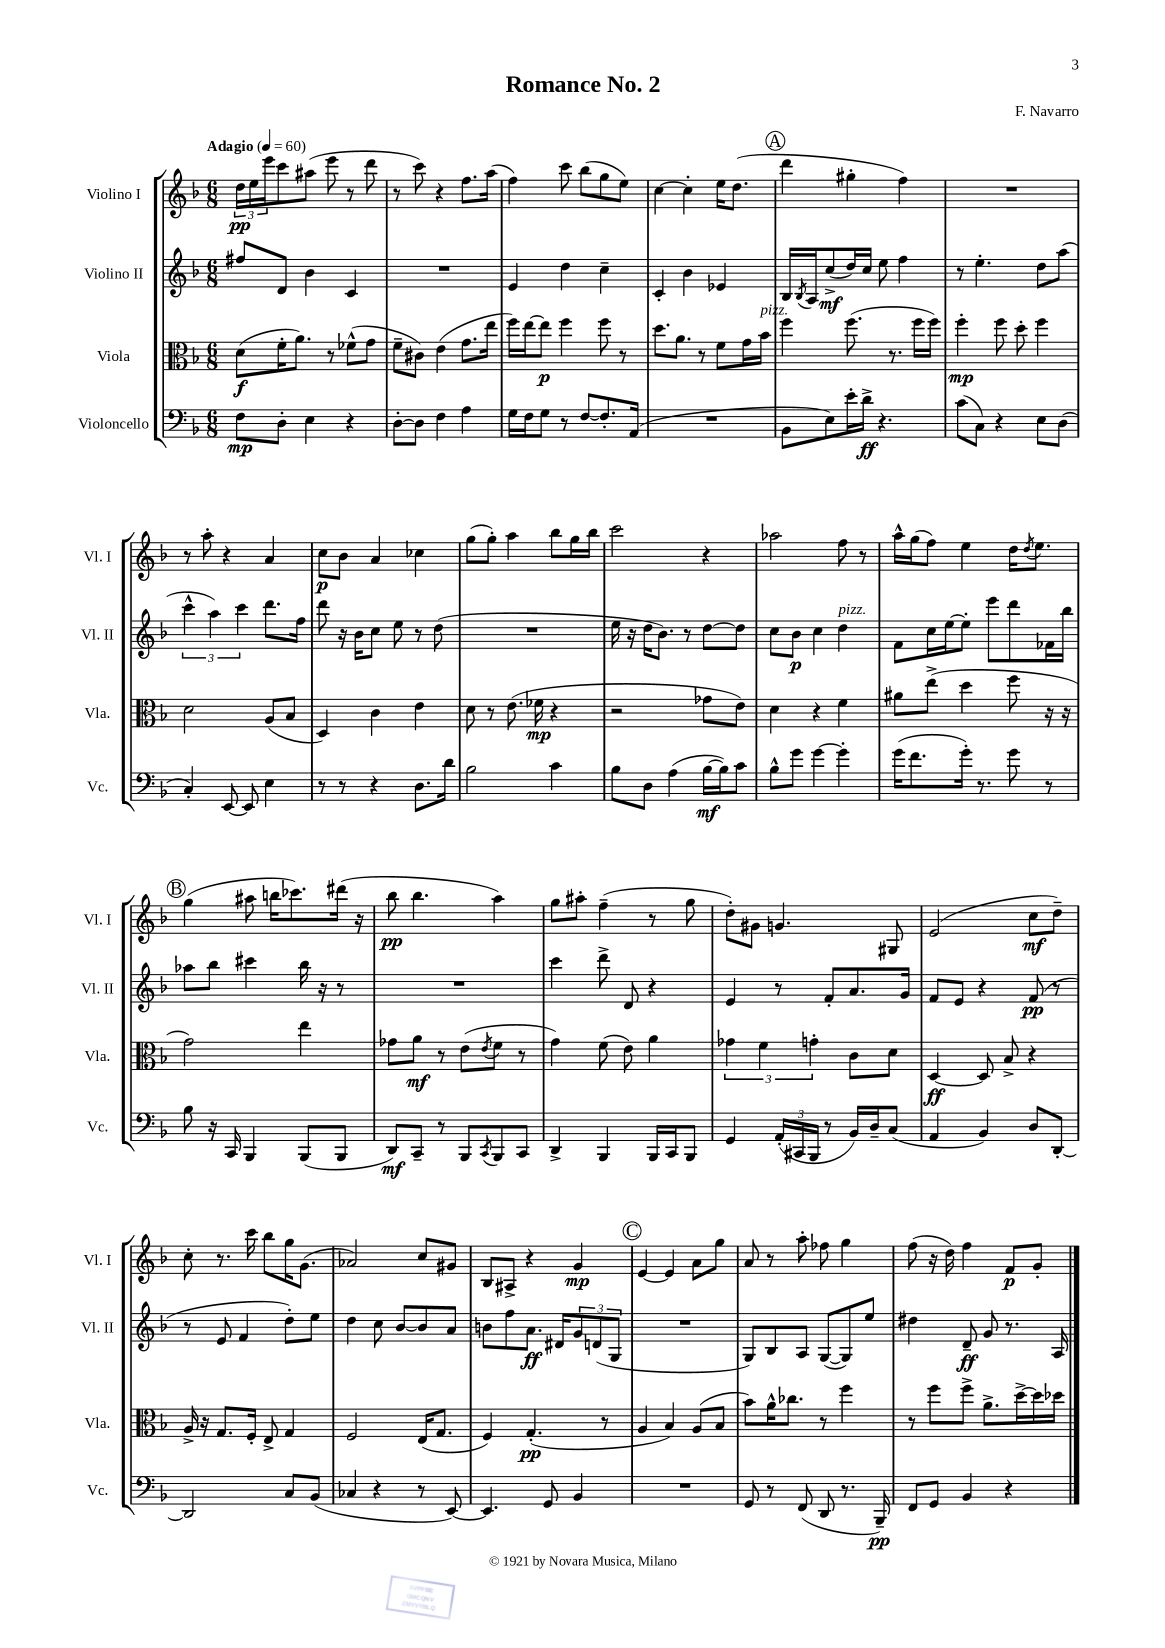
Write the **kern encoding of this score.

**kern	**dynam	**kern	**dynam	**kern	**dynam	**kern	**dynam
*part4	*part4	*part3	*part3	*part2	*part2	*part1	*part1
*staff4	*staff4	*staff3	*staff3	*staff2	*staff2	*staff1	*staff1
*I"Violoncello	*	*I"Viola	*	*I"Violino II	*	*I"Violino I	*
*I'Vc.	*	*I'Vla.	*	*I'Vl. II	*	*I'Vl. I	*
*clefF4	*	*clefC3	*	*clefG2	*	*clefG2	*
*k[b-]	*	*k[b-]	*	*k[b-]	*	*k[b-]	*
*M6/8	*	*M6/8	*	*M6/8	*	*M6/8	*
*MM60	*	*MM60	*	*MM60	*	*MM60	*
=1	=1	=1	=1	=1	=1	=1	=1
!	!	!	!	!	!	!LO:TX:a:B:t=Adagio	!
8F\L	mp	(8d\L	f	8ff#X/L	.	24dd\LL	pp
.	.	.	.	.	.	24ee\	.
.	.	.	.	.	.	24eee\J	.
8D'\J	.	16f'\K	.	8d/J	.	8ccc\	.
.	.	8.a\J)	.	.	.	.	.
4E\	.	.	.	4b-\	.	(8aa#X\J	.
.	.	8r	.	.	.	8eee\	.
4r	.	(8f-X^^\L	.	4c/	.	8r	.
.	.	8g\J	.	.	.	8ddd\	.
=2	=2	=2	=2	=2	=2	=2	=2
[8D'\L	.	8f~\L	.	2.r	.	8r	.
8D\J]	.	8c#X\J)	.	.	.	8ccc\)	.
4F\	.	(4e\	.	.	.	4r	.
4A\	.	8.g\L	.	.	.	8.ff\L	.
.	.	16ee\Jk	.	.	.	(16aa\Jk	.
=3	=3	=3	=3	=3	=3	=3	=3
16G\LL	.	16ff\LL)	.	4e/	.	4ff\)	.
16F\J	.	[16ee\J	.	.	.	.	.
8G\J	.	8ee\J]	p	.	.	.	.
8r	.	4ff\	.	4dd\	.	8ccc\	.
[8F/L	.	.	.	.	.	(8bb-\L	.
8.F'/]	.	8ff\	.	4cc~\	.	8gg\	.
.	.	8r	.	.	.	8ee\J)	.
(16AA/Jk	.	.	.	.	.	.	.
=4	=4	=4	=4	=4	=4	=4	=4
2.r	.	8.dd\L	.	4c'/	.	[4cc\	.
.	.	8.a\J	.	.	.	.	.
.	.	.	.	4b-\	.	4cc'\]	.
.	.	8r	.	.	.	.	.
.	.	8f\L	.	4e-X/	.	16ee\KL	.
.	.	.	.	.	.	(8.dd\J	.
.	.	16g\L	.	.	.	.	.
!	!	!LO:TX:a:i:t=pizz.	!	!	!	!	!
.	.	16b-\JJ	.	.	.	.	.
!!LO:REH:place=s1:t=A
=5	=5	=5	=5	=5	=5	=5	=5
8BB-\L	.	4ff\	.	16B-/LL	.	4ddd\	.
.	.	.	.	8qB-/	.	.	.
.	.	.	.	16A/J	.	.	.
8E\)	.	.	.	(8cc^/	mf	.	.
16e'\L	.	(8.ff\	.	16dd/L)	.	4gg#X'\	.
16d^\JJ	ff	.	.	16cc/JJ	.	.	.
4.r	.	.	.	8ee\	.	.	.
.	.	8.r	.	.	.	.	.
.	.	.	.	4ff\	.	4ff\)	.
.	.	16ff\LL	.	.	.	.	.
.	.	16ff\JJ)	.	.	.	.	.
=6	=6	=6	=6	=6	=6	=6	=6
(8c\L	.	4ff'\	mp	8r	.	2.r	.
8C\J)	.	.	.	4.ee'\	.	.	.
4r	.	8ff\	.	.	.	.	.
.	.	8dd'\	.	.	.	.	.
8E\L	.	4ff\	.	8dd\L	.	.	.
(8D\J	.	.	.	(8aa\J	.	.	.
!!LO:LB:g=z
=7	=7	=7	=7	=7	=7	=7	=7
4C'/)	.	2d\	.	6ccc^^\	.	8r	.
.	.	.	.	.	.	8aa'\	.
.	.	.	.	6aa\)	.	.	.
[8EE/	.	.	.	.	.	4r	.
.	.	.	.	6ccc\	.	.	.
8EE/]	.	.	.	.	.	.	.
4E\	.	(8A/L	.	8.ddd\L	.	4a/	.
.	.	8B-/J	.	.	.	.	.
.	.	.	.	16ff\Jk	.	.	.
=8	=8	=8	=8	=8	=8	=8	=8
8r	.	4D/)	.	8ddd\	.	8cc\L	p
8r	.	.	.	16r	.	8b-\J	.
.	.	.	.	16b-\KL	.	.	.
4r	.	4c\	.	8cc\J	.	4a/	.
.	.	.	.	8ee\	.	.	.
8.D\L	.	4e\	.	8r	.	4cc-X\	.
.	.	.	.	(8dd\	.	.	.
16d\Jk	.	.	.	.	.	.	.
=9	=9	=9	=9	=9	=9	=9	=9
2B-\	.	8d\	.	2.r	.	(8gg\L	.
.	.	8r	.	.	.	8gg'\J)	.
.	.	(8.e\	.	.	.	4aa\	.
.	.	16f-X\	mp	.	.	.	.
4c\	.	4r	.	.	.	8bb-\L	.
.	.	.	.	.	.	16gg\L	.
.	.	.	.	.	.	16bb-\JJ	.
=10	=10	=10	=10	=10	=10	=10	=10
8B-\L	.	2r	.	16ee\	.	2ccc\	.
.	.	.	.	16r	.	.	.
8D\J	.	.	.	16dd\KL	.	.	.
.	.	.	.	8.b-\J)	.	.	.
(4A\	.	.	.	.	.	.	.
.	.	.	.	8r	.	.	.
[16B-\LL	mf	8g-X\L	.	[8dd\L	.	4r	.
16B-\J])	.	.	.	.	.	.	.
8c\J	.	8e\J)	.	8dd\J]	.	.	.
=11	=11	=11	=11	=11	=11	=11	=11
8B-^^\L	.	4d\	.	8cc\L	.	2aa-X\	.
8g\J	.	.	.	8b-\J	p	.	.
[4g\	.	4r	.	4cc\	.	.	.
!	!	!	!	!LO:TX:a:i:t=pizz.	!	!	!
4g'\]	.	4f\	.	4dd\	.	8ff\	.
.	.	.	.	.	.	8r	.
=12	=12	=12	=12	=12	=12	=12	=12
(16g\KL	.	8a#X\L	.	8f\L	.	16aa^^\LL	.
8.f\	.	.	.	.	.	(16gg\J	.
.	.	(8ee^\J	.	16cc\L	.	8ff\J)	.
.	.	.	.	[16ee\J	.	.	.
16g'\Jk)	.	4dd\	.	8ee'\J]	.	4ee\	.
8.r	.	.	.	.	.	.	.
.	.	.	.	8eee\L	.	.	.
8g\	.	8ff\	.	8ddd\	.	16dd\KL	.
.	.	.	.	.	.	8qdd/	.
.	.	.	.	.	.	8.ee\J	.
8r	.	16r	.	16f-X\L	.	.	.
.	.	16r	.	16bb-\JJ	.	.	.
!!LO:LB:g=z
!!LO:REH:place=s1:t=B
=13	=13	=13	=13	=13	=13	=13	=13
8B-\	.	2g\)	.	8aa-X\L	.	(4gg\	.
16r	.	.	.	8bb-\J	.	.	.
16CC/	.	.	.	.	.	.	.
4BBB-/	.	.	.	4ccc#X\	.	8aa#X\	.
.	.	.	.	.	.	16bbn\KL	.
.	.	.	.	.	.	8.ccc-X\)	.
(8BBB-/L	.	4ee\	.	16bb-\	.	.	.
.	.	.	.	16r	.	.	.
8BBB-/J	.	.	.	8r	.	(16ddd#X\Jk	.
.	.	.	.	.	.	16r	.
=14	=14	=14	=14	=14	=14	=14	=14
8DD/L)	mf	8g-X\L	.	2.r	.	8bb-\	pp
8CC~/J	.	8a\J	mf	.	.	4.bb-\	.
8r	.	8r	.	.	.	.	.
8BBB-/L	.	(8e\L	.	.	.	.	.
8qCC/	.	8qe/	.	.	.	.	.
8BBB-/	.	8f\J	.	.	.	4aa\)	.
8CC/J	.	8r	.	.	.	.	.
=15	=15	=15	=15	=15	=15	=15	=15
4DD^/	.	4g\)	.	4ccc\	.	8gg\L	.
.	.	.	.	.	.	8aa#X'\J	.
4BBB-/	.	(8f\	.	8ddd^\	.	(4ff~\	.
.	.	8e\)	.	8d/	.	.	.
16BBB-/LL	.	4a\	.	4r	.	8r	.
16CC/J	.	.	.	.	.	.	.
8BBB-/J	.	.	.	.	.	8gg\	.
=16	=16	=16	=16	=16	=16	=16	=16
4GG/	.	6g-X\	.	4e/	.	8dd'\L)	.
.	.	.	.	.	.	8g#X\J	.
.	.	6f\	.	.	.	.	.
(24AA'/LL	.	.	.	8r	.	4.gn/	.
24CC#X/	.	.	.	.	.	.	.
24BBB-/JJ	.	6gn'\	.	.	.	.	.
8r	.	.	.	8f'/L	.	.	.
16BB-/LL)	.	8c\L	.	8.a/	.	.	.
16D~/J	.	.	.	.	.	.	.
(8C/J	.	8d\J	.	.	.	8G#X/	.
.	.	.	.	16g/Jk	.	.	.
=17	=17	=17	=17	=17	=17	=17	=17
4AA/	.	[4D/	ff	8f/L	.	(2e/	.
.	.	.	.	8e/J	.	.	.
4BB-/)	.	8D/]	.	4r	.	.	.
.	.	8B-^/	.	.	.	.	.
8D/L	.	4r	.	(8f/	pp	8cc\L	mf
[8DD'/J	.	.	.	8r	.	8dd~\J)	.
!!LO:LB:g=z
=18	=18	=18	=18	=18	=18	=18	=18
2DD/]	.	16A^/	.	8r	.	8cc'\	.
.	.	16r	.	.	.	.	.
.	.	8.G/L	.	8e/	.	8.r	.
.	.	.	.	4f/	.	.	.
.	.	16F'/Jk	.	.	.	16ccc\	.
.	.	8E^/	.	.	.	8bb-\L	.
8C/L	.	4G/	.	8dd'\L)	.	16gg\K	.
.	.	.	.	.	.	(8.g\J	.
(8BB-/J	.	.	.	8ee\J	.	.	.
=19	=19	=19	=19	=19	=19	=19	=19
4C-X/	.	2F/	.	4dd\	.	2a-X/)	.
4r	.	.	.	8cc\	.	.	.
.	.	.	.	[8b-/L	.	.	.
8r	.	(16E/KL	.	8b-/]	.	8cc/L	.
.	.	8.G/J	.	.	.	.	.
[8EE/)	.	.	.	8a/J	.	8g#X/J	.
=20	=20	=20	=20	=20	=20	=20	=20
4.EE/]	.	4F/)	.	8bn\L	.	8B-/L	.
.	.	.	.	8ff\	.	8A#X^/J	.
.	.	(4.G'/	pp	8.a\J	ff	4r	.
8GG/	.	.	.	.	.	.	.
.	.	.	.	16d#X/KL	.	.	.
4BB-/	.	.	.	12g/	.	4g/	mp
.	.	.	.	(12dn/	.	.	.
.	.	8r	.	.	.	.	.
.	.	.	.	12G/J	.	.	.
!!LO:REH:place=s1:t=C
=21	=21	=21	=21	=21	=21	=21	=21
2.r	.	4A/	.	2.r	.	[4e/	.
.	.	4B-/)	.	.	.	4e/]	.
.	.	(8A/L	.	.	.	8a\L	.
.	.	8B-/J	.	.	.	8gg\J	.
=22	=22	=22	=22	=22	=22	=22	=22
8GG/	.	8b-\L)	.	8G/L)	.	8a/	.
8r	.	16a^^\K	.	8B-/	.	8r	.
.	.	8.cc-X\J	.	.	.	.	.
(8FF/	.	.	.	8A/J	.	8aa'\	.
8DD/	.	8r	.	([8G/L	.	8ff-X\	.
8.r	.	4ff\	.	8G/])	.	4gg\	.
.	.	.	.	8ee/J	.	.	.
16BBB-~/)	pp	.	.	.	.	.	.
=23	=23	=23	=23	=23	=23	=23	=23
8FF/L	.	8r	.	4dd#X\	.	(8ff\	.
8GG/J	.	8ff\L	.	.	.	16r	.
.	.	.	.	.	.	16dd\)	.
4BB-/	.	8ff^\J	.	8d~/	ff	4ff\	.
.	.	8.a^\L	.	8g/	.	.	.
4r	.	.	.	8.r	.	8f/L	p
.	.	[16dd^\L	.	.	.	.	.
.	.	16dd\]	.	.	.	8g'/J	.
.	.	16dd-X\JJ	.	16A/	.	.	.
==	==	==	==	==	==	==	==
*-	*-	*-	*-	*-	*-	*-	*-
